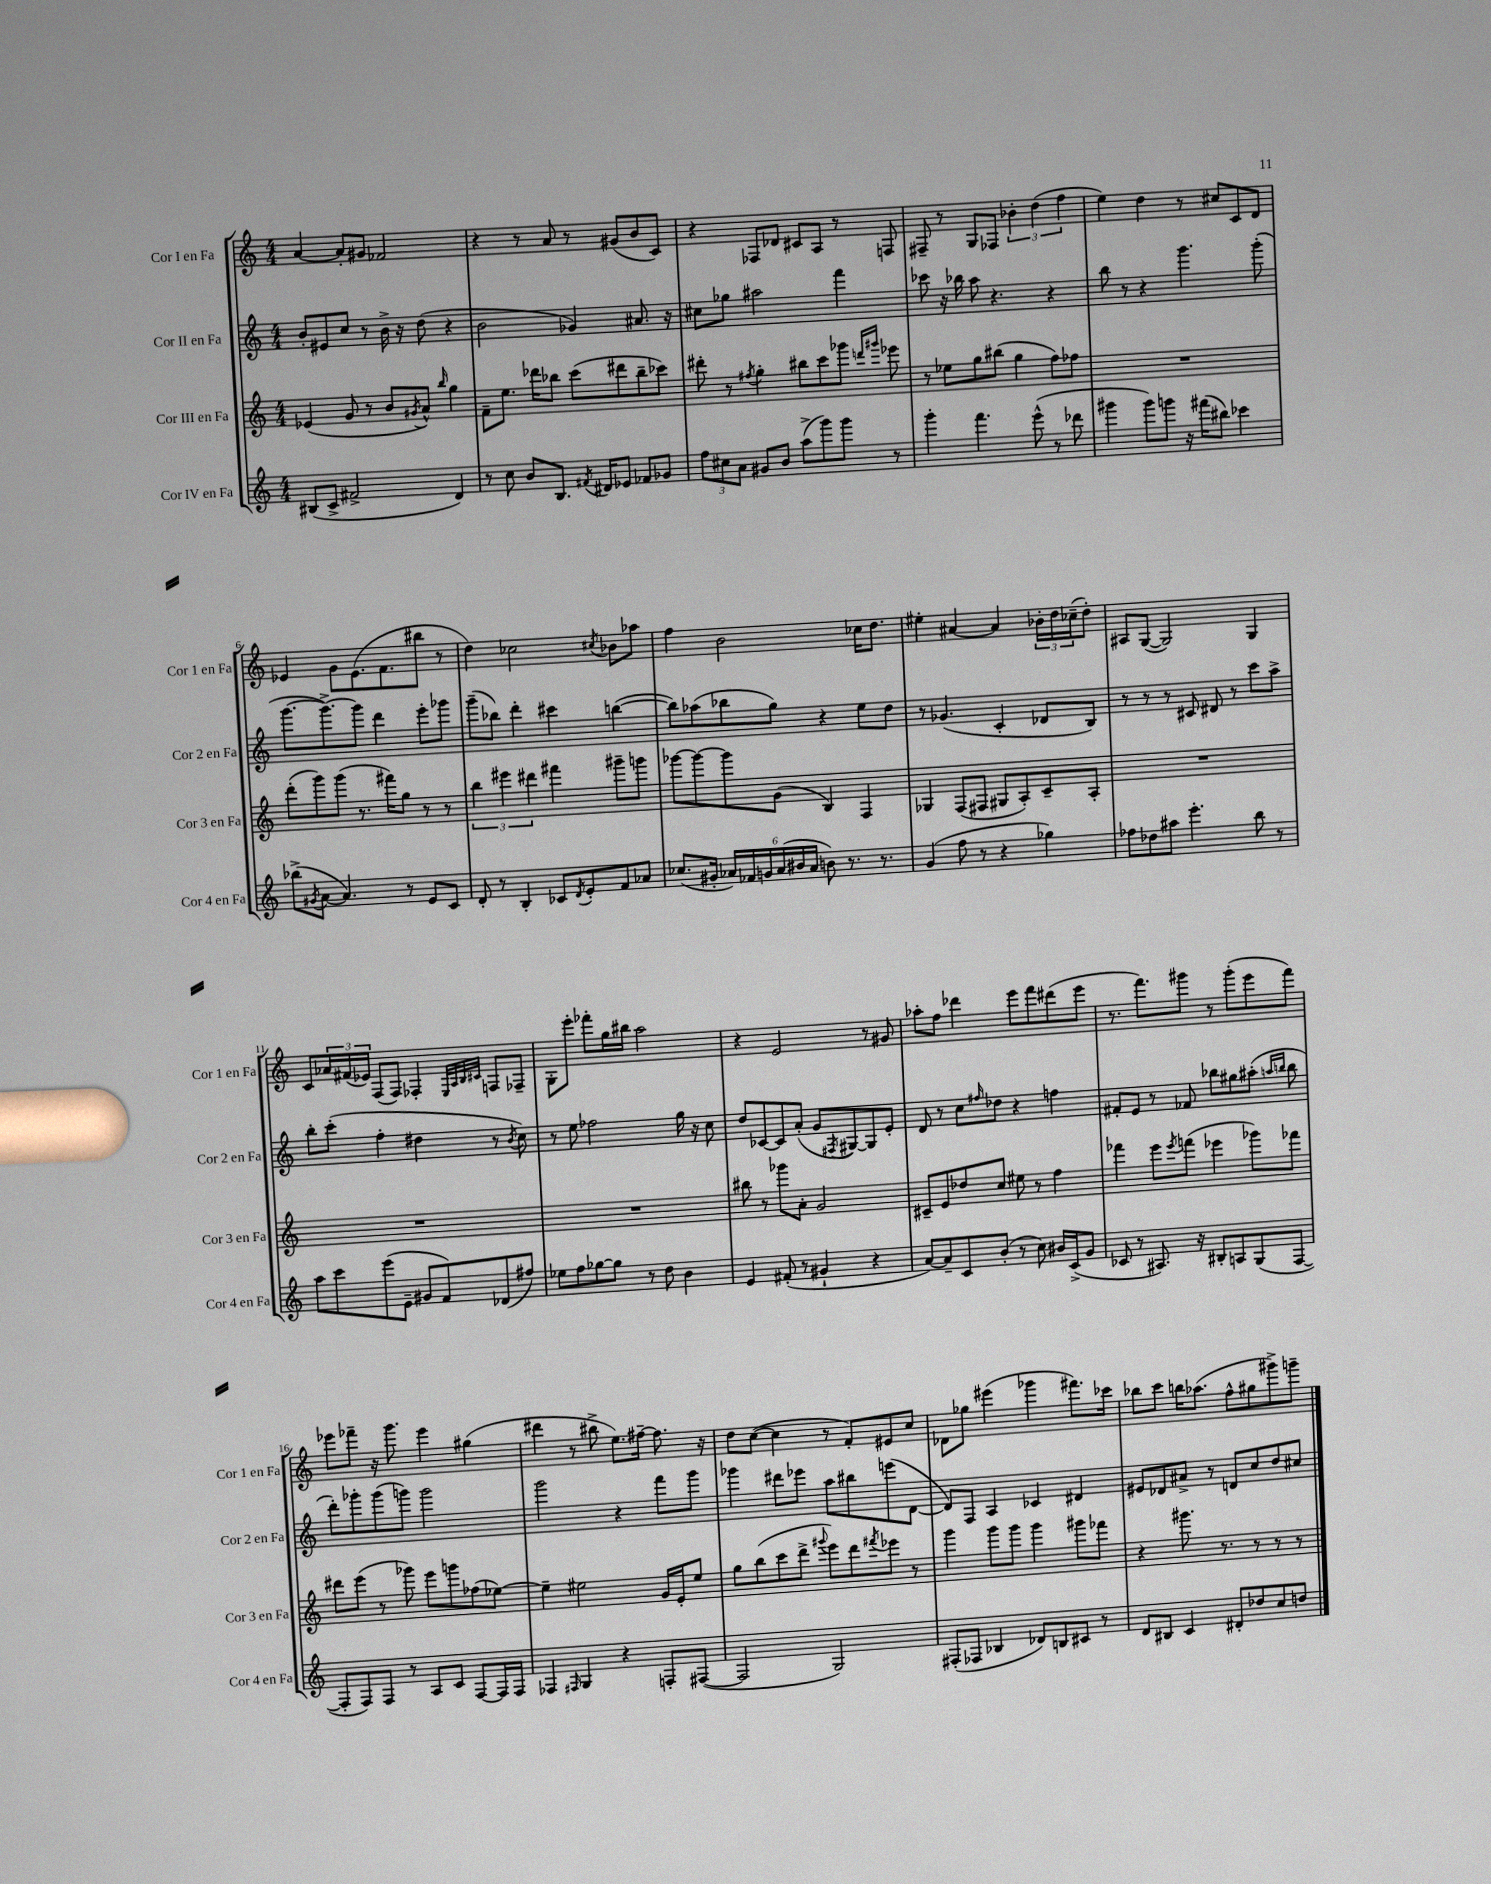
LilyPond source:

<<
\new StaffGroup <<
\new Staff = "s0" \with { instrumentName = "Cor I en Fa" shortInstrumentName = "Cor 1 en Fa" } {
    \clef treble \key c \major \numericTimeSignature \time 4/4
    a'4~ a'8-. gis'8 fes'2 |
    r4 r8 a'8 r8 gis'8( b'8 c'8) |
    r4 fes8 des'8 cis'8 a8 r8 f8 |
    fis8-- r8 g8 fes8 \tuplet 3/2 { bes'4-. d''4( f''4 } |
    e''4) d''4 r8 cis''8 c'8 d'8 |
    ees'4 g'8 ees'8.( f'8. bis''8 r8 |
    d''4) ces''2 \acciaccatura { cis''8 } bes'8 aes''8 |
    f''4 b'2 ces''16 d''8. |
    eis''4-. ais'4~ ais'4 \tuplet 3/2 { bes'16-. d''16 ces''16--( } d''8-.) |
    ais8 g8~( g2) g4 |
    c'8 \tuplet 3/2 { aes'16 fis'16( ees'16) } f8( f8) fes4-. \grace { e32 a32 b32 cis'32 } f8 fes8-- |
    g8-. e'''8-. fes'''8-. g''16 bis''16 a''2 |
    r4 e'2 r8 gis'8 |
    aes''8-. f''8 des'''4 e'''8 f'''8 dis'''8( e'''8 |
    r8. f'''8.) gis'''8 r8 gis'''8-.( e'''8 f'''8) |
    ees'''8 fes'''8-- r16 g'''8. ees'''4 gis''4( |
    dis'''4 r8 bis''8-> e''8.) fis''16~-- fis''8. r16 |
    d''8 c''8~( c''4 r8 f'8-.) eis'8 c''8 |
    des'8 ges''8 eis'''4( ges'''4 fis'''8.) ces'''16 |
    bes''8 c'''8 b''16 aes''8.( f''8-^ gis''8 gis'''8->) g'''8-- \bar "|." |
}
\new Staff = "s1" \with { instrumentName = "Cor II en Fa" shortInstrumentName = "Cor 2 en Fa" } {
    \clef treble \key c \major \numericTimeSignature \time 4/4
    b'8-. eis'8 c''8 r8 b'16-> r16 d''8( r4 |
    b'2 ges'4) ais'8. r16 |
    cis''8 ges''8 ais''2 f'''4 |
    ces'''8 r16 bes''16 a''8 r4. r4 |
    b''8 r8 r4 g'''4. g'''8-.( |
    g'''8.~ g'''8.~->) g'''8 d'''4 e'''8-. ges'''8 |
    g'''8--( bes''8) d'''4-. cis'''4 b''4~( |
    b''8) aes''8( bes''8 g''8) r4 e''8 d''8 |
    r8 ges'4.( c'4-. des'8 b8) |
    r8 r8 r8 cis'8 dis'8 r8 c'''8 a''8-> |
    b''8-. c'''8-.( f''4-. dis''4 r8 \acciaccatura { b'8 } c''8) |
    r8 e''8 fes''2 g''16 r16 c''8 |
    d''8 ces'8~ ces'8 a'8-.( g'8 \acciaccatura { fis8 } gis8~) gis8 e'8-. |
    d'8 r8 c''8 \grace { fis''16 } des''8 r4 f''4 |
    fis'8-. e'8 r8 fes'8 bes''8 gis''8 ais''8-.( \grace { a''16 b''16 } b''8 |
    d'''8-.) ges'''8-. ges'''8( g'''8) g'''2 |
    g'''2 r4 f'''8 g'''8 |
    ges'''4 dis'''8 ees'''8 a''8 bis''8 e'''8( d'8~ |
    d'8) f8 a4 ces'4 dis'4 |
    eis'8 des'8 ais'8-> r8 d'8 c''8 d''8 cis''8 \bar "|." |
}
\new Staff = "s2" \with { instrumentName = "Cor III en Fa" shortInstrumentName = "Cor 3 en Fa" } {
    \clef treble \key c \major \numericTimeSignature \time 4/4
    ees'4( g'8 r8 b'8 \acciaccatura { gis'8 } a'8-^) \grace { b''16 } g''4 |
    f'8-- e''8. des'''16 bes''8 c'''8( dis'''8 bes''8-- ces'''8) |
    dis'''8-. r8 \acciaccatura { fis''8 } g''4-. bis''8 c'''8 ges'''8 \grace { d'''16 gis'''16 } ees'''8 |
    r8 ees''8 g''8 bis''8( g''4 f''8) fes''8 |
    R1 |
    d'''8-.( g'''8) g'''8( r8. fis'''16) g''8 r8 r8 |
    \tuplet 3/2 { b''4 eis'''4 dis'''4 } fis'''4 gis'''8-- g'''8 |
    ges'''8~ ges'''8~ ges'''8 g'8( b4) f4 |
    ges4 f8( fis8 gis8 a8-.) c'8-- a8-. |
    R1 |
    R1 |
    R1 |
    bis''8 r8 ges'''8 a'8-. g'2 |
    cis'8-- e'8 des''8 c''8 eis''8 r8 f''4 |
    fes'''4 e'''8 \acciaccatura { e'''8 } f'''8( ees'''4 ges'''8) fes'''8 |
    dis'''8 e'''8( r8 ges'''8) e'''8 g'''8 fes''8( ees''8~) |
    ees''4-- eis''2 g'16 e'16-. eis''8 |
    g''8 b''8( c'''8 d'''8-> \appoggiatura { gis'''8 } e'''8) d'''8 \acciaccatura { fis'''8 } ees'''8 r8 |
    g'''4 g'''8 g'''8 g'''4 gis'''8 fes'''8 |
    r4 gis'''8. r8. r8 r8 r8 \bar "|." |
}
\new Staff = "s3" \with { instrumentName = "Cor IV en Fa" shortInstrumentName = "Cor 4 en Fa" } {
    \clef treble \key c \major \numericTimeSignature \time 4/4
    bis8( c'8-> fis'2-> d'4) |
    r8 c''8 b'8 b8. \acciaccatura { fis'8 } dis'16 ees'8 fes'8 ges'8 |
    \tuplet 3/2 { f''8 cis''8 a'8 } gis'8 b'8 a''8->( g'''8) g'''8 r8 |
    g'''4-. f'''4. e'''8-^( r8 des'''8 |
    gis'''4 gis'''8) g'''8 r16 fis'''16( bis''8) ces'''4 |
    bes''8->( \acciaccatura { gis'8 } a'8~ a'4.) r8 e'8 c'8 |
    d'8-. r8 b4-. ces'8 \acciaccatura { d'8 } e'8-. f'8 aes'8 |
    ces''8.( gis'16-. \tuplet 6/4 { aes'16) fes'16 g'16 aes'16( bis'16 aes'16 } b'8) r8. r8. |
    g'4( f''8 r8 r4 ges''4) |
    fes''8 des''8 ais''8 e'''4.-. b''8 r8 |
    a''8 c'''8 e'''8( e'8-- gis'8 f'8) des'8( fis''8) |
    ees''8 f''8 ges''8~ ges''8 r8 d''8 b'4 |
    e'4 fis'8-.( r8 gis'4-! r4 |
    a'8~) a'8-- c'8 b'8-.( r8 c''8) bis'16 c'16->( g'8 |
    ces'8 r8 ais8.) r16 bis8-. a8 g8( f8~ |
    f8-. f8) f8 r8 a8 c'8 f8~ f16 f16 |
    fes4 \grace { fis16 } g4 r4 f8-. fis8~( |
    fis2 g2) |
    fis8-.( fes8 bes4 des'8) b8 cis'8 r8 |
    d'8 bis8 c'4 dis'8-. des''8 c''8 d''8 \bar "|." |
}
>>
>>
